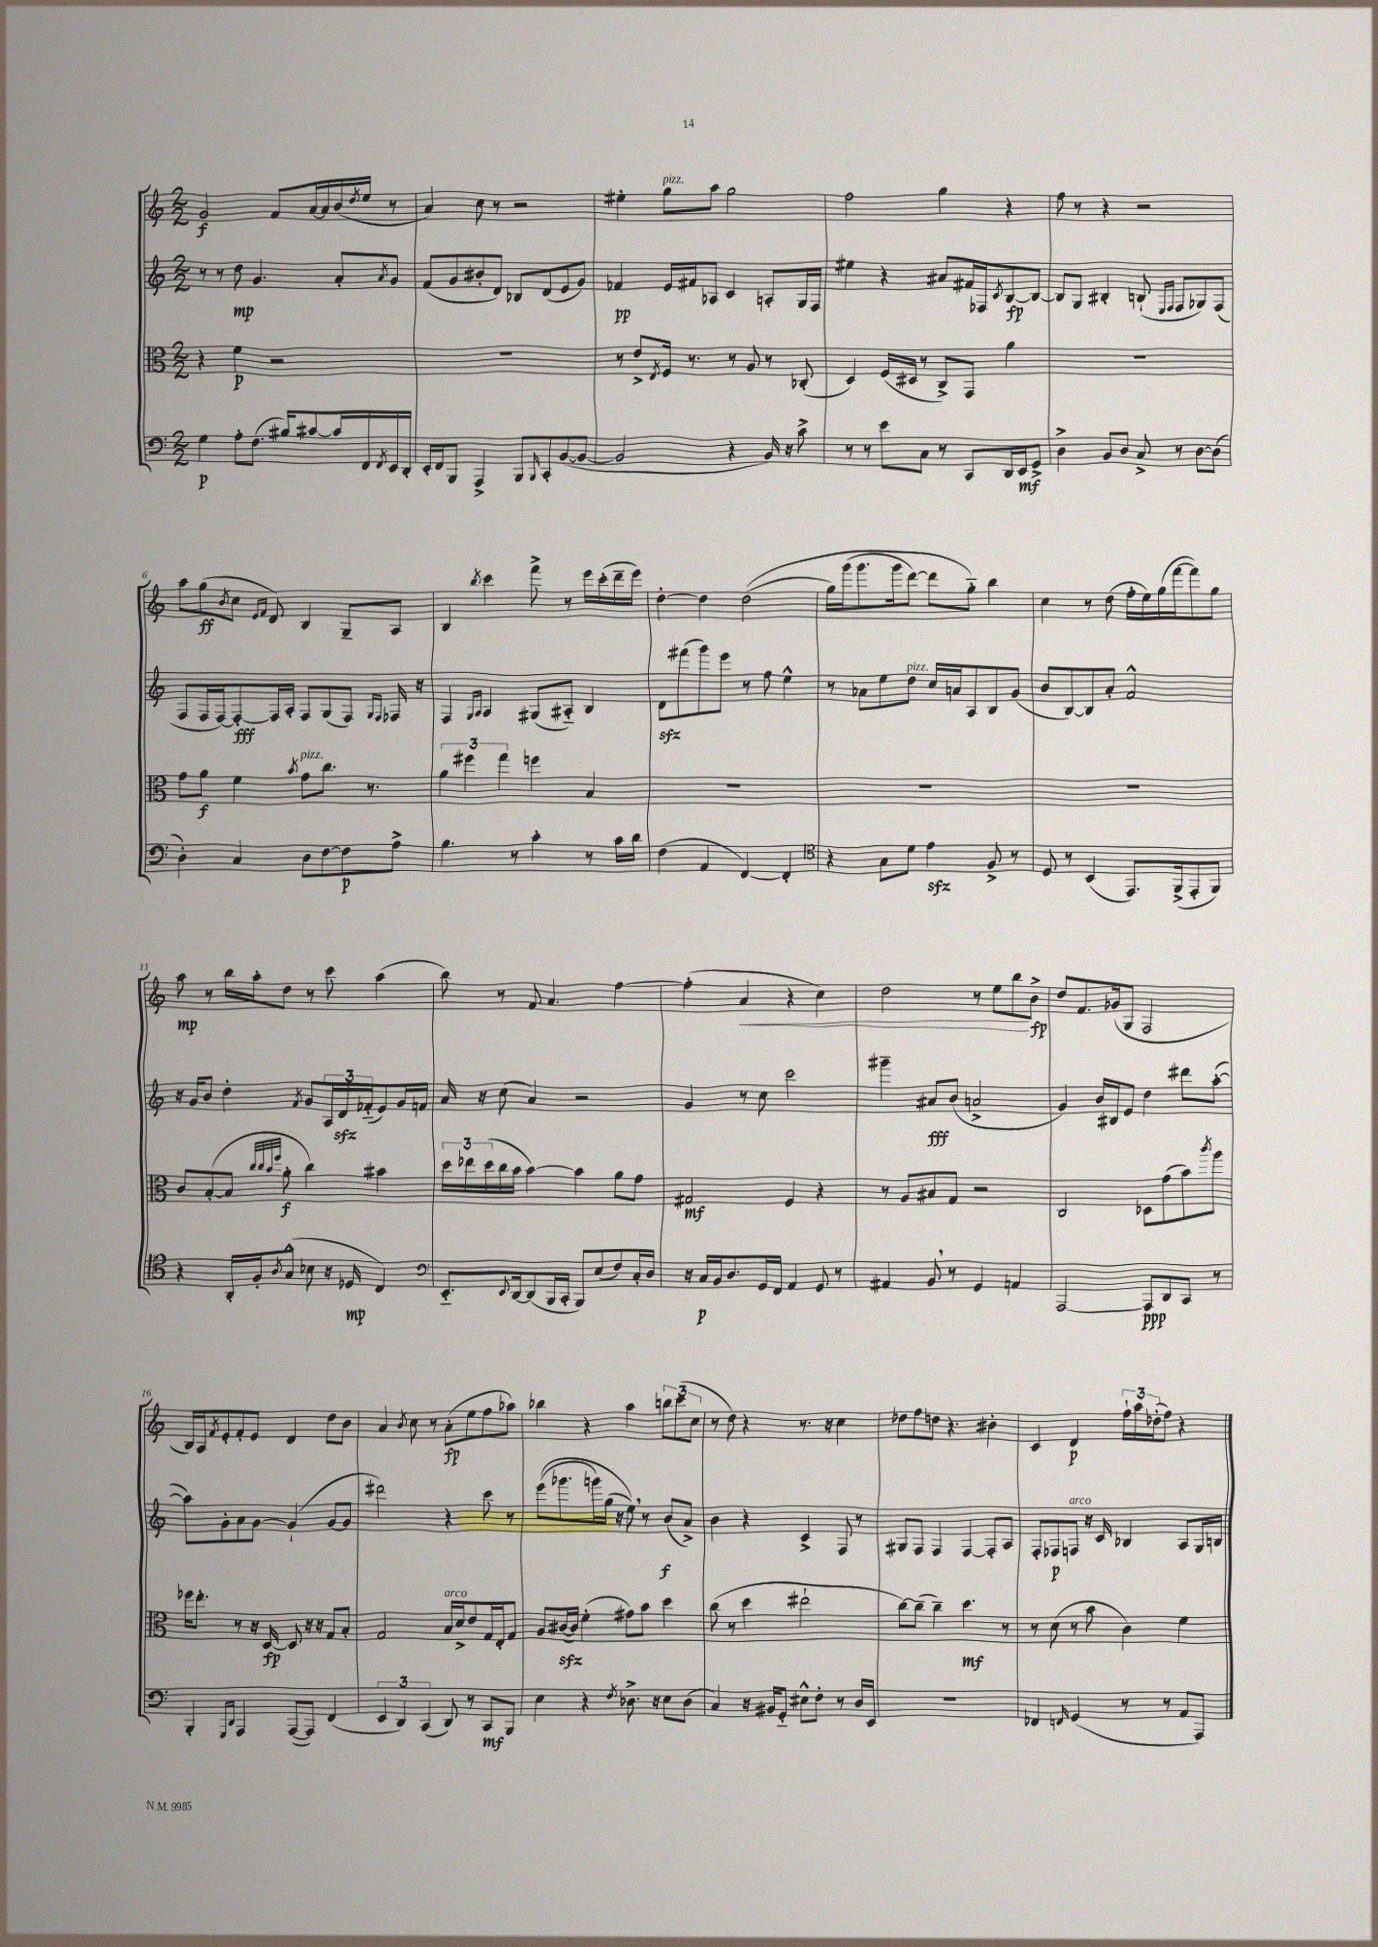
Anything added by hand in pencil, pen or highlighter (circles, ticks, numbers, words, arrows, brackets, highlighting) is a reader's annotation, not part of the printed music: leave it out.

**kern	**kern	**kern	**kern
*staff4	*staff3	*staff2	*staff1
*clefF4	*clefC3	*clefG2	*clefG2
*k[]	*k[]	*k[]	*k[]
*M2/2	*M2/2	*M2/2	*M2/2
4G	4r	8r	2g
.	.	8r	.
8A'	4f	8dd	.
(8.F	.	4.g	.
.	2r	.	8f
16B#)	.	.	.
[8c#	.	.	[16a
.	.	.	16a]
16c#]	.	8a'	(16b
.	.	.	8qdd
16FF	.	.	16ee
8qFF	.	8qa	.
16EE	.	8g	8r
16DD'	.	.	.
=	=	=	=
16EE'	1r	(8f	4a)
16FF	.	.	.
8BBB	.	8g	.
4AAA^	.	8b#'	8cc
.	.	8d)	8r
8BBB	.	8B-	2r
16qqBBB	.	.	.
8CC'	.	(8d	.
([8BB	.	8e	.
8BB_	.	8g)	.
=	=	=	=
2BB]	8r	4f-	4ee#'
.	8e^	.	.
.	8qE	.	.
.	16F	16e	8gg
.	8.r	16f#	.
.	.	8A-	8aa
4r	8r	4c	2gg
.	8A	.	.
16BB)	8r	8A'	.
16r	.	.	.
8c^	(8C-'	16G	.
.	.	16F	.
=	=	=	=
8r	4D)	4ee#	2ff
8r	.	.	.
8e	(16F	4r	.
.	16D#	.	.
8C	8r	.	.
8r	8C^)	8a#	4gg
8CC	8GG	16f#	.
.	.	16F-	.
.	.	8qc	.
16DD	4a	[8B	4r
16EE	.	.	.
8GG^	.	8B_	.
=	=	=	=
4D^	1r	8B]	8ff
.	.	8G	8r
8BB	.	4B#'	4r
8D	.	.	.
8C^	.	(8B`	2r
.	.	16qqE	.
.	.	16qqF	.
8r	.	8F	.
[8D	.	8G-)	.
(8D]	.	(8F	.
=	=	=	=
4D')	8g	8F	8aa
.	8a	16F	(8gg
.	.	[16F)	.
.	.	.	8qb
4C	4f	8F'_	8cc
.	.	.	16qqe
.	.	.	16qqf
.	.	16F]	8d)
.	.	16A'	.
.	8qb	.	.
8D	8g	8F	4B
[8F	8.cc	(8G	.
8F]	.	8F)	8G~
.	8.r	.	.
.	.	16qqG	.
.	.	16qqF	.
8A^	.	16F-	8A
.	.	16r	.
=	=	=	=
4.B	6a	4F	4B
.	6ff#	.	.
.	.	16qqG	.
.	.	16qqA	8qbb
.	.	4A	4ccc
.	6gg	.	.
8r	.	.	.
4c'	4ff	(8G#	8fff^
.	.	8A#'~)	8r
8r	4B	4B	16eee
.	.	.	(16ccc'
16c	.	.	16ddd~
16d	.	.	16eee)
=	=	=	=
(4F	1r	8d	[4dd'
.	.	(8fff#	.
4AA	.	8ggg)	4dd]
.	.	8eee	.
[4FF)	.	8r	&((2dd
.	.	8ff	.
4FF']	.	4ee^^	.
=	=	=	=
*clefC4	*	*	*
4r	1r	8r	16gg)
.	.	.	(16ggg
.	.	8a-	8.ggg
8G	.	8ee	.
.	.	.	16ggg
8d	.	8dd	[8ddd)
4e	.	16cc	8ddd]
.	.	16a	.
.	.	8A	8gg'~&)
8F^	.	8B	4bb
8r	.	(8g	.
=	=	=	=
8D	1r	8b	4cc
8r	.	[8B)	.
(4BB	.	8B]	8r
.	.	8a'	(8dd
8.EE)	.	2f^^	16ff'
.	.	.	16ee)
.	.	.	(16gg
(16FF^	.	.	[16fff
8EE'	.	.	8fff])
8FF)	.	.	8gg
=	=	=	=
4r	8c	16r	8aa
.	.	16g	.
.	([8B'	8b	8r
16AA'	8B]	4dd'	16bb
16F'	.	.	16aa'
.	32qqcc	.	.
.	32qqcc	.	.
.	32qqb	.	.
8qA	32qqff	.	.
(8G^^	8a'	.	8dd
.	.	8qf	.
8B-	4cc)	8g	8r
16r	.	24A	8ccc
.	.	24d	.
16D-	.	.	.
.	.	(24f-'~	.
4C)	4b#	8e)	(4aa
.	.	16g	.
.	.	16f	.
=	=	=	=
*clefF4	*	*	*
8.EE'~	24dd	16a	8bb)
.	24ee-	.	.
.	.	16r	.
.	(24dd	.	.
.	16cc	(8cc	8r
8qqEE	.	.	.
[16DD	16b	.	.
(8DD]	[4b)	4a)	8f
16BBB	.	.	4.a
16CC'	.	.	.
8BBB)	4b]	2r	.
(8E	.	.	.
8F)	8a	.	[4ff
16C'	8g	.	.
16D	.	.	.
=	=	=	=
16r	2G#	4g	(4ff']
16C	.	.	.
16BB	.	.	.
8.D	.	.	.
.	.	8r	4a
16GG	.	8cc	.
16FF	.	.	.
4AA	4F	2ccc	4r
8GG	4r	.	4cc)
8r	.	.	.
=	=	=	=
4AA#	8r	4ggg#~	2dd
.	8A	.	.
8BB	8B#	8a#	.
8r	8G	(8b	.
4GG	2r	2a^	8r
.	.	.	8ee
4AA	.	.	8bb
.	.	.	8b^
=	=	=	=
[2AAA	2C	4g)	8dd
.	.	.	8.f
.	.	16b	.
.	.	16B#	(16g-
.	.	8e	8G
8AAA]	8D-	4dd	2F
8DD	(8g	.	.
8CC	8b)	8ddd#	.
.	8qccc	.	.
8r	8aa	([8aa'	.
=	=	=	=
4BBB'	16ff-	8aa])	16B)
.	8.ee'	.	16A
.	.	.	8qf
.	.	8g'	8e'
16qqGGG	.	.	.
16qqDD	.	.	.
4AAA	8r	8a	8f'
.	16r	[8g	8e
.	[16D	.	.
([8AAA	8D]	(4g`]	4d
8AAA])	16r	.	.
.	16r	.	.
(4FF	8G	[8g	8dd
.	8B'	8g]	8b
=	=	=	=
6EE	2G	2ddd#)	4a
6DD)	.	.	.
.	.	.	8qb
.	.	.	8cc
(6CC	.	.	.
.	.	.	8r
8DD)	16B	4r	(8a'
.	16d^	.	.
8r	8e	.	8ee
8CC	16G	8ccc	8ff
.	16E'	.	.
8BBB	8G	8r	8aa-)
=	=	=	=
4E	8A	&((8eee	4bb-
.	([16c#	8.ggg-	.
.	16c#])	.	.
4r	(4f'	.	4r
.	.	16ggg)	.
.	.	(16gg	.
.	.	16r	.
8qF	.	.	.
8.D-^	8g#)	8ee)&)	4aa
.	8b	8r	.
16r	.	.	.
8E	4dd	(8b	12bb
.	.	.	(12ccc
(8D-	.	8a^)	.
.	.	.	12cc
=	=	=	=
4C)	(8cc	4b	8r
.	8r	.	8dd)
16r	4dd	4r	4r
16BB#	.	.	.
8GG'~	.	.	.
8E#^^	2ee#`	4c^	8.r
8F'	.	.	.
.	.	.	16r
8r	.	8F	4cc
16D	.	8r	.
16EE	.	.	.
=	=	=	=
1r	[8cc)	8G#	8dd-
.	(8cc~]	8F	8ff
.	4cc~)	4F	8dd
.	.	.	4.r
.	4.dd	[4F	.
.	.	8F']	4b#'
.	8r	8A	.
=	=	=	=
4FF-	8r	8F'	4c
.	(8d	8F-	.
16qqFF	.	.	.
(4GG	8r	8F	4d
.	8b	16r	.
.	.	16c	.
8r	4c)	4B-	24ff`
.	.	.	24aa
.	.	.	(24dd-'
8r	.	.	8ff)
8AA	4f	8A	4r
8AAA)	.	16G	.
.	.	16B	.
==	==	==	==
*-	*-	*-	*-
